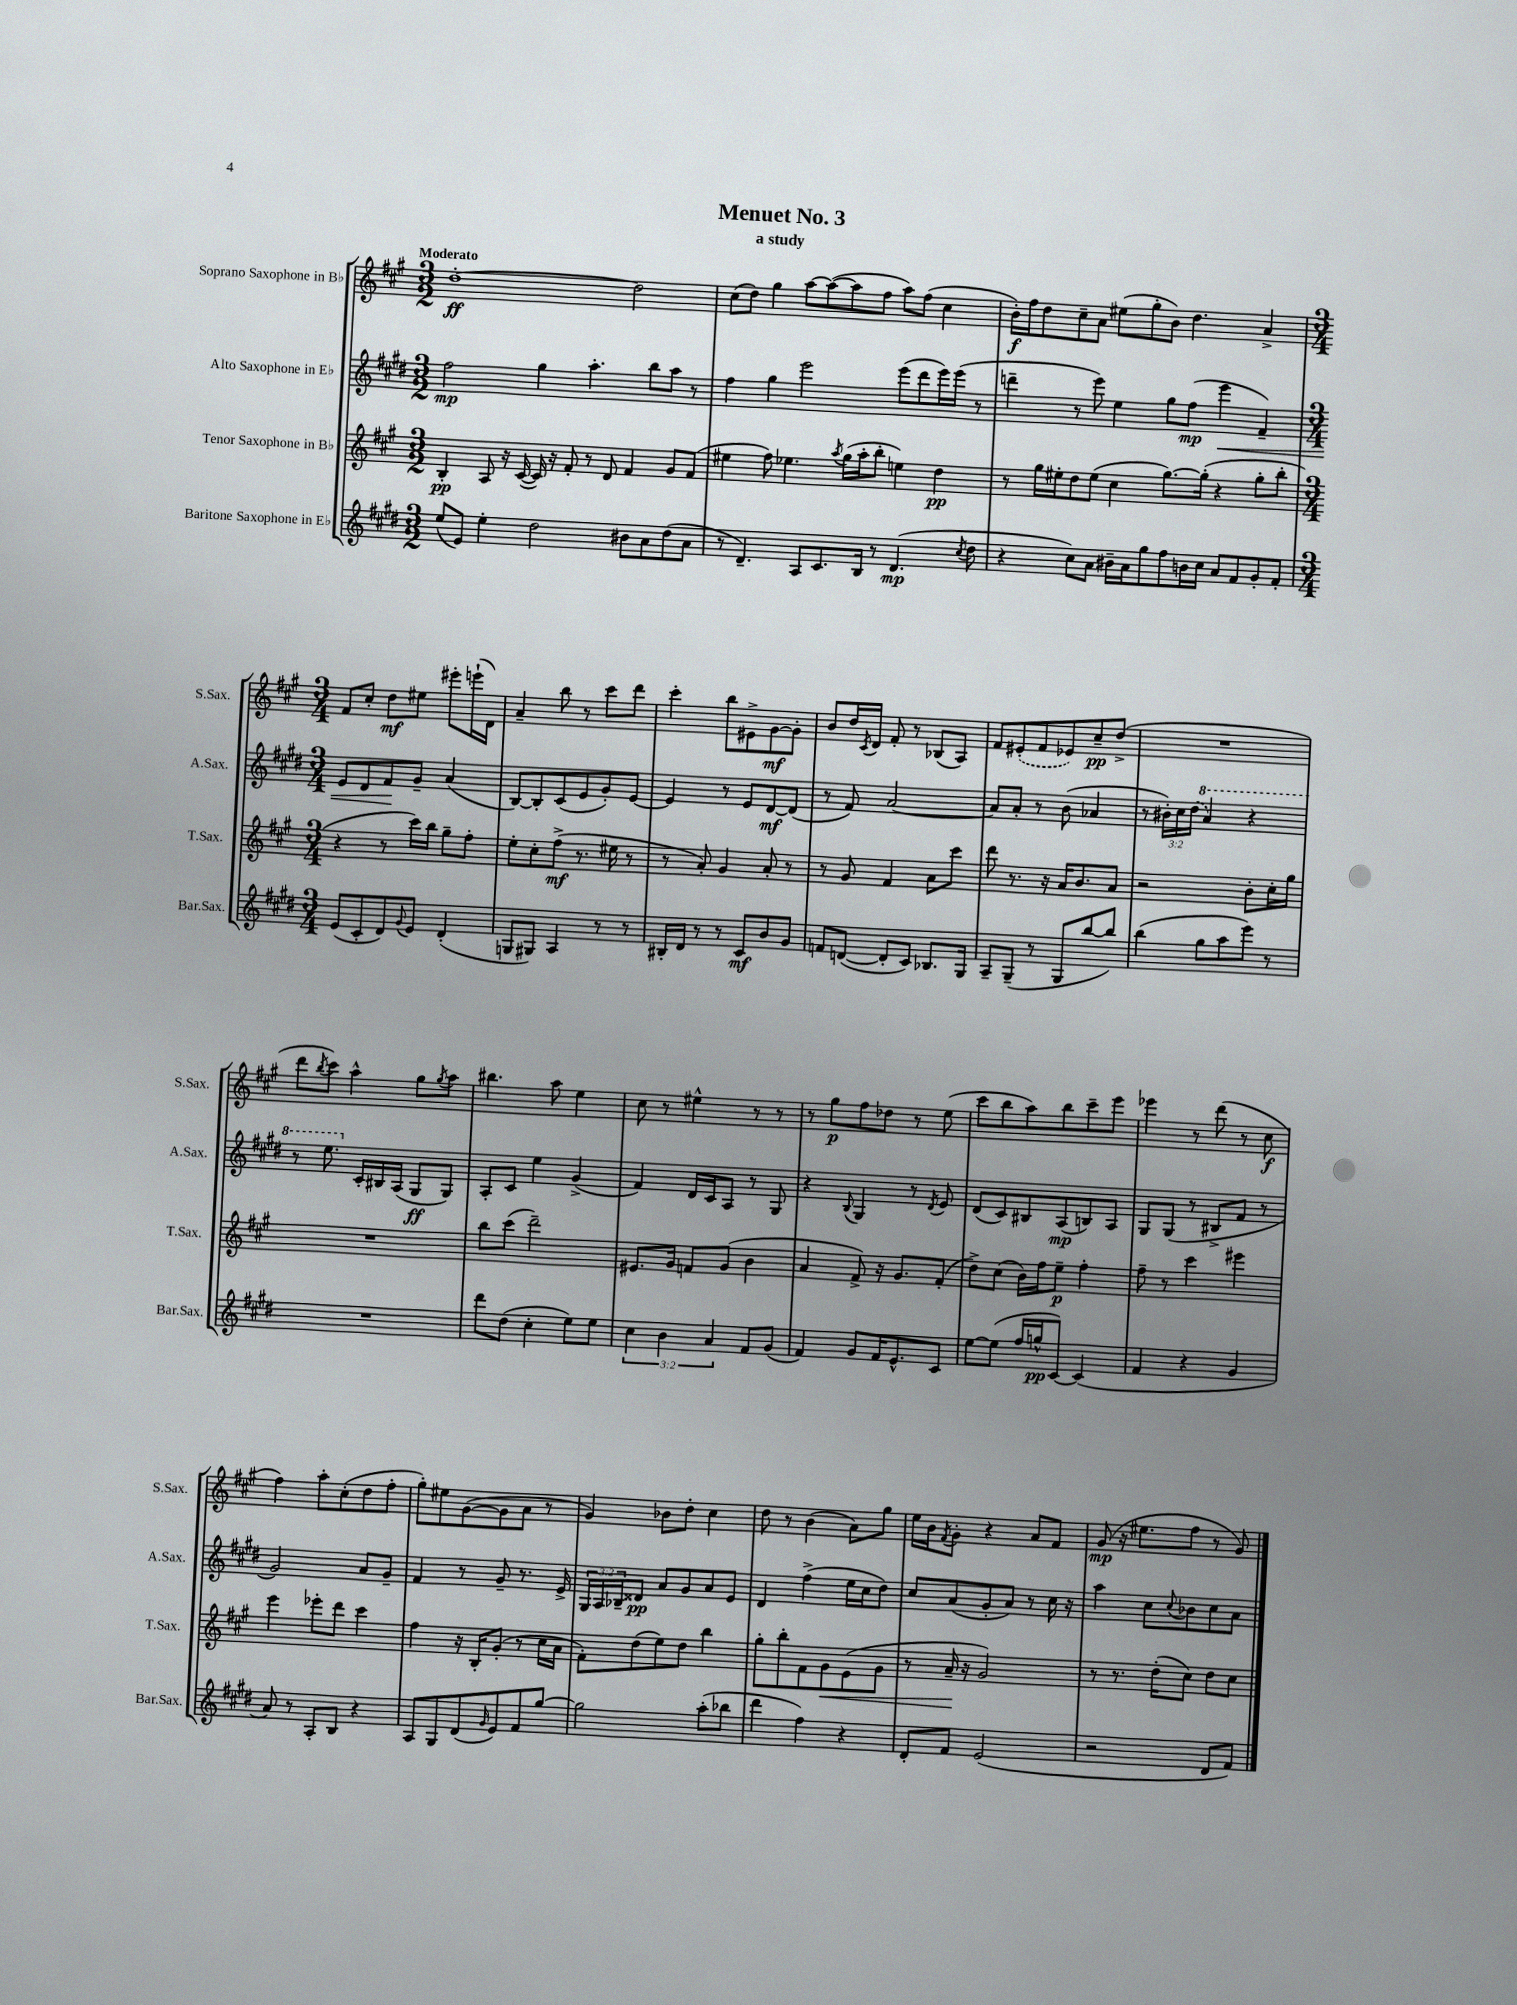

**kern	**kern	**kern	**kern
*staff4	*staff3	*staff2	*staff1
*clefG2	*clefG2	*clefG2	*clefG2
*k[f#c#g#d#]	*k[f#c#g#]	*k[f#c#g#d#]	*k[f#c#g#]
*M3/2	*M3/2	*M3/2	*M3/2
(8ee/L	4B'/	2ff#\	[1dd'
8e/J)	.	.	.
4ee'\	8A/	.	.
.	16r	.	.
.	([16c#/	.	.
2dd#\	16c#/])	4gg#\	.
.	16r	.	.
.	8f#'/	.	.
.	8r	4.aa'\	.
.	8d/	.	.
8b#\L	4f#/	.	2dd\]
8a\	.	8bb\L	.
(8dd#\	8g#/L	8aa\J	.
8a\J	(8f#/J	8r	.
=	=	=	=
8r	4ee#\	4ff#\	(8cc#\L
4.d#~/)	.	.	8dd\J)
.	8ff#\)	4gg#\	4gg#\
.	4.ee-\	.	.
8A/L	.	2eee\	[8aa\L
8.c#/	.	.	(8aa\_
.	8qaa/	.	.
.	(16gg#\LL	.	8aa\]
16B/Jk	16aa'\J	.	.
8r	8bb'\J	.	8ff#\J
(4.d#/	4ee\)	(8eee\L	8aa\L)
.	.	8ddd#\	(8ff#\J
.	4dd\	16eee\L)	4cc#\
.	.	(16eee\JJ	.
8qcc#/	.	.	.
8dd#\	.	8r	.
=	=	=	=
4r	8r	4ddd~\	16b'\LL)
.	.	.	16ff#\J
.	16gg#\LL	.	8dd\
.	16ee#'\J	.	.
8cc#\L)	8dd\	8r	8cc#~\
8a\J	(8ee#\J	8eee\)	8a\J
16b#~\LL	4cc#\	4ee\	(8ee#\L
16a\J	.	.	.
8gg#\	.	.	8gg#'\
8ff#\	[8.gg#\L)	8gg#\L	8b\J)
16b\L	.	(8ff#\J	4.dd\
16cc#\JJ	(16gg#'\]Jk	.	.
8a/L	4r	4eee\	.
8f#/	.	.	.
8g#'/	8gg#'\L	4f#~/)	4a^/
8f#'/J	8bb'\J	.	.
=	=	=	=
*M3/4	*M3/4	*M3/4	*M3/4
(8e/L	4r	8e/L	8f#/L
8c#'/	.	8d#/	8cc#'/J
8d#/)	8r	8f#/	8dd\L
8qqg#/	.	.	.
8e/J	16ccc#\LL)	8g#~/J	8ee#\J
.	16bb\JJ	.	.
(4d#'/	8gg#~\L	(4a/	8eee#'\L
.	8ff#'\J	.	(16eee`\L
.	.	.	16d\JJ)
=	=	=	=
8G/L	8ee'\L	[8B/L)	4a~/
8G#/J)	8cc#'\	8B'/]	.
4A/	(8ff#^\J	(8c#/	8bb\
.	8.r	8e/	8r
8r	.	8g#'/)	8ccc#\L
.	16ee#\	.	.
8r	8r	[8e/J	8ddd\J
=	=	=	=
16B#'/LL	8r	4e/]	4ccc#'\
16d#/JJ	.	.	.
8r	8a'/)	.	.
8r	4g#/	8r	8bb\L
8c#/L	.	8e/L	8e#^\
8b/	8a'/	[8d#/	[8g#\
8g#/J	8r	(8d#/]J	8g#'\]J
=	=	=	=
8f/L	8r	8r	8b/L
([8d/J	8g#/	8f#/)	16dd/L
.	.	.	8qc#/
.	.	.	16d/JJ
8d'/]L	4f#/	[2a/	8f#'/
8c#/J)	.	.	8r
8.B-/L	8a\L	.	(8B-/L
.	8ccc#\J	.	8A/J)
16G#/Jk	.	.	.
=	=	=	=
8A~/L	8ddd\	8a/]L	8f#/L
(8G#~/J	8.r	8a'/J	(8e#'/
8r	.	8r	8f#/
.	16r	.	.
8G#/L	16a/LK	(8b\	8e-/)
.	8.b/	.	.
[8bb/	.	4a-/	8cc#~/
8bb/]J)	8a/J	.	(8dd^/J
=	=	=	=
(4bb\	2r	8r	2.r
.	.	24b#'\LL)	.
.	.	24cc#\	.
.	.	(24dd#\JJ	.
8gg#\L	.	4aa/)	.
8aa\	.	.	.
8eee\J)	8b'\L	4r	.
8r	16cc#'\L	.	.
.	16gg#\JJ	.	.
=	=	=	=
2.r	2.r	8r	8ddd\L
.	.	.	8qbb/
.	.	8.eee\	8ccc#\J)
.	.	.	4aa^^\
.	.	16c#'/LL	.
.	.	16B#/	.
.	.	(16A/JJ	.
.	.	8G#/L	8gg#\L
.	.	.	8qgg#/
.	.	8G#/J)	8aa\J
=	=	=	=
8ddd#\L	8bb\L	8A'/L	4.bb#\
(8dd#\J	(8ccc#\J	8c#/J	.
4cc#'\	2ddd~\)	4ee\	.
.	.	.	8aa\
8ee\L)	.	(4g#^/	4ee\
8ee\J	.	.	.
=	=	=	=
6cc#\	8.e#/L	4f#/)	8cc#\
.	.	.	8r
6b\	.	.	.
.	16g#/Jk	.	.
.	8f/L	16d#/LL	4ee#^^\
.	.	16c#/J	.
6a/	.	.	.
.	(8g#/J	8A/J	.
8f#/L	4b\	8r	8r
(8g#/J	.	8G#/	8r
=	=	=	=
4f#/)	4a/	4r	8r
.	.	.	8gg#\L
.	.	8qqB/	.
8g#/L	8f#^/)	4G#/	8ff#\
16f#/K	16r	.	8dd-\J
8.e^^/	8.g#/L	.	.
.	.	8r	8r
.	.	8qd#/	.
8c#/J	(8f#'/J	8e/	(8ee\
=	=	=	=
[8ee\L	8dd^\L)	(8d#/L	8ccc#\L
(8ee\]J	(8cc#\J	8c#/)	8bb\
16ff#/LL	16b\LL)	8B#/	8aa\)
16gg^^/J	16ff#\J	.	.
[8c#/J)	8ee~\J	(8A/	8bb\
(4c#/]	4ff#'\	8B/)	8ccc#~\
.	.	8A/J	8eee\J
=	=	=	=
4f#/	8ff#~\	8G#/L	4eee-\
.	8r	(8G#/J	.
4r	4ccc#\	8r	8r
.	.	8B#^/L	(8ddd\
4g#/	4eee#\	8f#/J	8r
.	.	8r	8cc#\
=	=	=	=
8a/)	4eee\	2g#/)	4ff#\)
8r	.	.	.
8A'/L	8eee-'\L	.	8aa'\L
8B/J	8ddd\J	.	(8cc#'\
4r	4ccc#\	8a/L	8dd\
.	.	8g#~/J	8ff#'\J
=	=	=	=
8A/L	4ff#\	4f#/	8gg#'\L)
8G#/	.	.	8ee#\
(8d#/	16r	8r	([8g#\
.	16B'/LK	.	.
16qqg#/	.	.	.
8e/)	(8g#'/J	8g#~/	8g#\]
8f#/	8r	8.r	8a\J
[8gg#/J	16cc#\LL	.	8r
.	16a\JJ	16e^/	.
=	=	=	=
2gg#\]	8f#'\L)	24G#/LL	4g#/)
.	.	24A/	.
.	.	24B-~/J	.
.	(8dd\	8d##/J	.
.	8ee\)	8a/L	8b-\L
.	8dd\J	8g#/	8dd'\J
(8aa'\L	4bb\	8a/	4cc#\
8bb-\J	.	8e/J	.
=	=	=	=
4ddd#\	8gg#'\L	4d#/	8dd\
.	8bb'\	.	8r
4ff#\)	8f#\	(4ff#^\	(4b\
.	8g#\	.	.
4r	(8e\	16ee\LL	8a\L)
.	.	16cc#\J	.
.	8g#\J	8dd#\J)	8gg#\J
=	=	=	=
8d#'/L	8r	8cc#/L	16ee\LL
.	.	.	16b\J
.	.	.	8qf#/
8f#/J	16a~/	(8a/	8g#'\J
.	16r	.	.
(2e/	2g#/)	8g#'/	4r
.	.	8a/J)	.
.	.	8r	8a/L
.	.	16cc#\	8f#/J
.	.	16r	.
=	=	=	=
2r	8r	4aa\	(8g#/
.	8.r	.	16r
.	.	.	8.ee#\L
.	.	8cc#\L	.
.	(16dd'\LK	.	.
.	.	8qqcc#/	.
.	8cc#\J)	8b-\	8ff#\J
8d#/L	8dd\L	8cc#\	8r
8f#/J)	8cc#\J	8a\J	8g#/)
==	==	==	==
*-	*-	*-	*-
